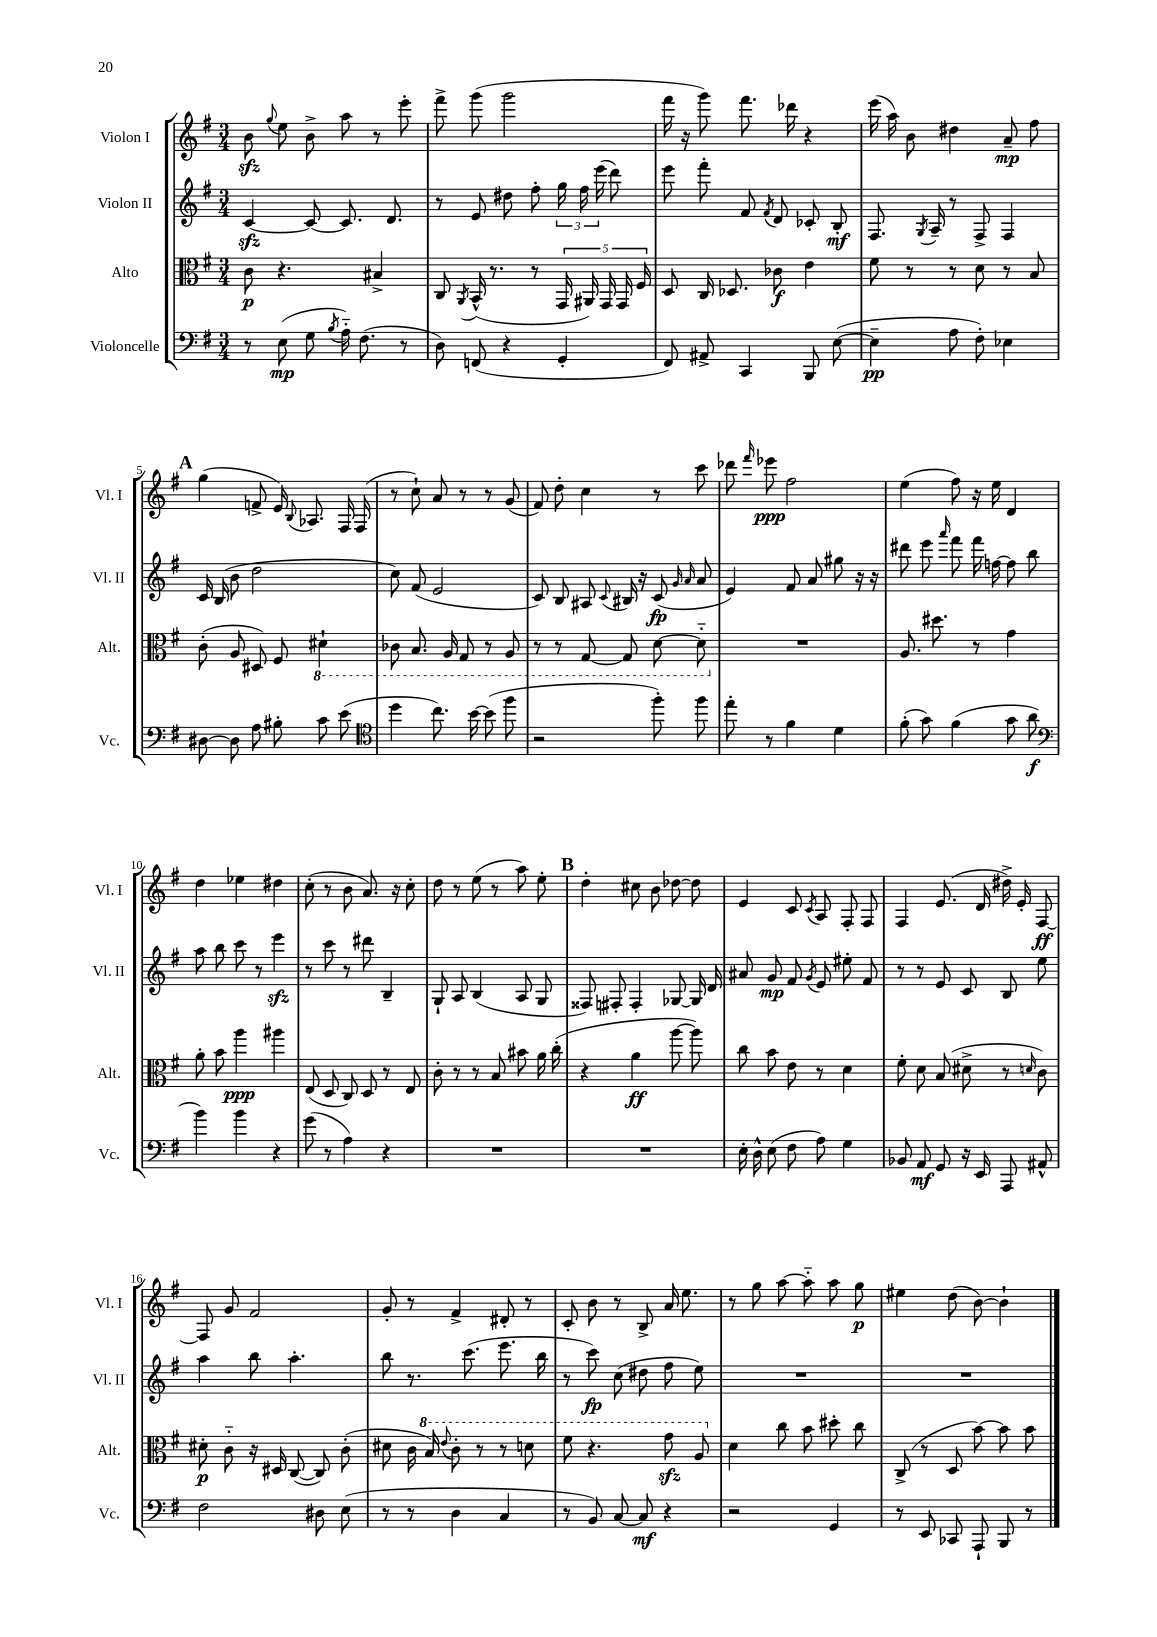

**kern	**kern	**kern	**kern
*staff4	*staff3	*staff2	*staff1
*clefF4	*clefC3	*clefG2	*clefG2
*k[f#]	*k[f#]	*k[f#]	*k[f#]
*M3/4	*M3/4	*M3/4	*M3/4
8r	8c	[4c	8b
.	.	.	8qqgg
(8E	4.r	.	8ee
8G	.	8c_	8b^
8qB	.	.	.
16A'~)	.	8.c]	8aa
(8.F#	.	.	.
.	4B#^	.	8r
.	.	8.d	.
8r	.	.	8eee'
=	=	=	=
8D)	8C	8r	8fff#^
.	8qAA	.	.
(8FF	(16BB^^	8e	(8ggg
.	8.r	.	.
4r	.	8dd#	2ggg
.	8r	8ff#'	.
4GG'	20GG	24gg	.
.	.	24ff#	.
.	20AA#)	.	.
.	.	(24eee	.
.	20GG	.	.
.	.	8ddd)	.
.	20GG	.	.
.	20F#	.	.
=	=	=	=
8FF#)	8D	8eee	16fff#
.	.	.	16r
8AA#^	16C	8fff#'	8ggg)
.	8.D-	.	.
4CC	.	8f#	8.fff#
.	.	8qf#	.
.	8c-	8d	.
.	.	.	16ddd-
8BBB	4e	8c-'	4r
([8E	.	8B'	.
=	=	=	=
4E~]	8f#	8.F#	(16eee
.	.	.	16aa)
.	8r	.	8b
.	.	8qG	.
.	.	16A~	.
8A	8r	8r	4dd#
8F#')	8d	8F#^	.
4E-	8r	4F#	8a~
.	8B	.	8ff#
=	=	=	=
[8D#	(8c'	16c	(4gg
.	.	(16B	.
8D#]	8A	8b	.
8A	8D#)	2dd	8f^
8B#'	8F#	.	16e)
.	.	.	8qqB
.	.	.	8.A-
8c	4D#`	.	.
(8e	.	.	16F#
.	.	.	(16F#
=	=	=	=
*clefC4	*	*	*
4dd	8C-	8cc)	8r
.	8.BB	(8f#	8cc`)
8.cc)	.	2e	8a
.	16AA	.	.
.	8GG	.	8r
[16b	.	.	.
(8b]	8r	.	8r
8ff#	8AA	.	(8g
=	=	=	=
2r	8r	8c)	8f#)
.	8r	8B	8dd'
.	[8GG	8A#	4cc
.	.	8qqc	.
.	8GG]	16B#	.
.	.	16r	.
8ff#')	[8D	(8c	8r
.	.	16qqg	.
.	.	16qqa	.
8ff#	8D'~]	8a	8ccc
=	=	=	=
8ee'	2.r	4e)	8ddd-
.	.	.	16qqfff#
8r	.	.	8eee-
4f#	.	8f#	2ff#
.	.	8a	.
4d	.	8gg#	.
.	.	16r	.
.	.	16r	.
=	=	=	=
(8f#'	8.A	8ddd#	(4ee
8g)	.	8eee	.
.	8.dd#	.	.
.	.	16qqaaa	.
(4f#	.	8fff#	8ff#)
.	8r	16fff#	16r
.	.	[16ff	16ee
8g	4g	8ff]	4d
8a	.	8bb	.
=	=	=	=
*clefF4	*	*	*
4b)	8a'	8aa	4dd
.	8b	8bb	.
4b	4aa	8ccc	4ee-
.	.	8r	.
4r	4aa#	4eee	4dd#
=	=	=	=
(8g	(8E	8r	(8cc'
8r	8D	8ccc	8r
4A)	8C)	8r	8b
.	8D	8ddd#	8.a)
4r	8r	4B~	.
.	.	.	16r
.	8E	.	8cc'
=	=	=	=
2.r	8c'	8G`	8dd
.	8r	8A	8r
.	8r	(4B	(8ee
.	8B	.	8r
.	8b#	8A	8aa)
.	16a	8G	8ee'
.	(16cc'	.	.
=	=	=	=
2.r	4r	8F##)	4dd'
.	.	8F#'	.
.	4a	4F#'	8cc#
.	.	.	8b
.	[8aa	[8G-	[8dd-
.	8aa])	16G-]	8dd-]
.	.	16d	.
=	=	=	=
16E'	8cc	8a#	4e
16D^^	.	.	.
(8E	8b	8g	.
8F#	8e	8f#	8c
.	.	8qg	8qc
8A)	8r	8e	8A
4G	4d	8ee#'	8F#'
.	.	8f#	8F#
=	=	=	=
8BB-	8f#'	8r	4F#
8AA	8d	8r	.
8GG	(8B	8e	(8.e
16r	8d#^	8c	.
16EE	.	.	16d
8AAA	8r	8B	16dd#^)
.	.	.	16e'
.	16qqd	.	.
8AA#^^	8c)	8ee	[8F#
=	=	=	=
2F#	8d#'	4aa	8F#]
.	8c'~	.	8g
.	16r	8bb	2f#
.	16D#	.	.
.	([8C	4.aa'	.
8D#	8C])	.	.
(8E	(8c'	.	.
=	=	=	=
8r	8d#	8bb	8g'
8r	16c	8.r	8r
.	16b)	.	.
.	8qqee	.	.
4D	8cc'	.	4f#^
.	.	(8.ccc	.
.	8r	.	.
4C	8r	8.eee	8d#'
.	8dd	.	8r
.	.	16bb	.
=	=	=	=
8r	8ff#	8r	8c'
8BB)	4.r	8ccc)	8b
[8C	.	(8cc	8r
8C]	.	8dd#	8B^
4r	8gg	8ff#	16a
.	.	.	8.ee
.	8a	8ee)	.
=	=	=	=
2r	4d	2.r	8r
.	.	.	8gg
.	8cc	.	[8aa
.	8b	.	8aa'~]
4GG	8dd#'	.	8aa
.	8cc	.	8gg
=	=	=	=
8r	(8C^	2.r	4ee#
8EE	8r	.	.
8CC-	8D	.	(8dd
8AAA`	[8b)	.	[8b)
8BBB	8b]	.	4b`]
8r	8b	.	.
==	==	==	==
*-	*-	*-	*-
